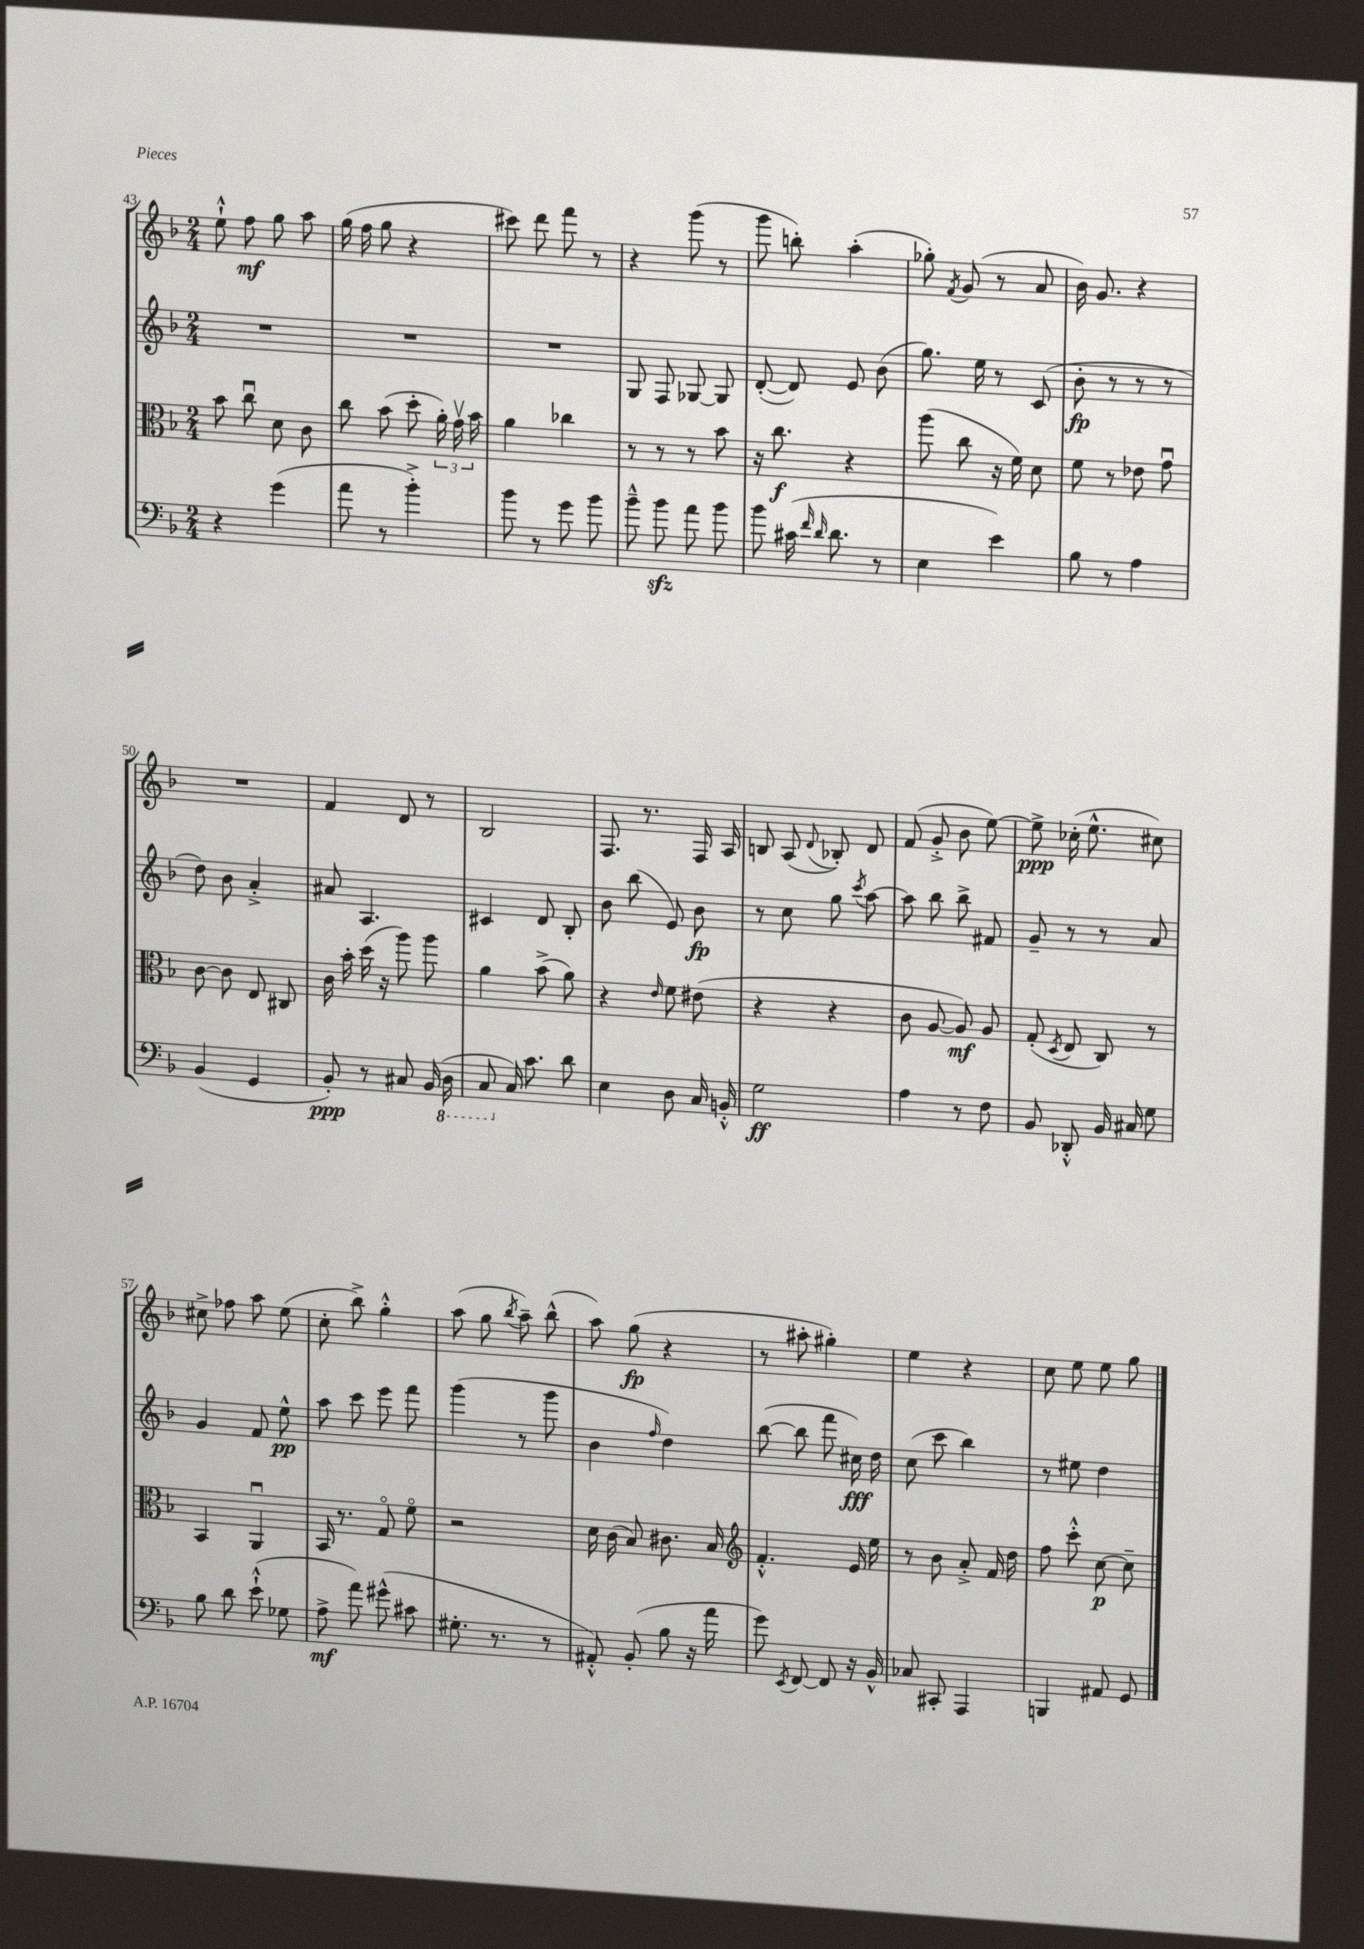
<<
\new StaffGroup <<
\new Staff = "s0" {
    \clef treble \key f \major \numericTimeSignature \time 2/4
    \autoBeamOff e''8-!-^ f''8\mf g''8 a''8 |
    g''16( f''16 g''8 r4 |
    cis'''8) d'''8 f'''8 r8 |
    r4 g'''8( r8 |
    g'''8 b''8-.) a''4-.( |
    ges''8-.) \acciaccatura { f'8 } g'8( r8 a'8 |
    bes'16) g'8. r4 |
    R2 |
    f'4 d'8 r8 |
    bes2 |
    f8. r8. f16 a16 |
    b8 a8( \appoggiatura { d'8 } bes8-.) d'8 |
    f'8( g'8-.-> bes'8 e''8~) |
    e''8->\ppp ces''16-.( e''8.-^ cis''8) |
    cis''8-> fes''8 a''8 e''8( |
    c''8-. bes''8->) g''4-.-^ |
    a''8( g''8 \acciaccatura { bes''8 } a''8--) bes''8-^( |
    a''8) g''8\fp( r4 |
    r8 ais''8-. gis''4-.) |
    e''4 r4 |
    c''8 e''8 e''8 g''8 \bar "|." |
}
\new Staff = "s1" {
    \clef treble \key f \major \numericTimeSignature \time 2/4
    \autoBeamOff R2 |
    R2 |
    R2 |
    g8 f8 ges8~ ges8 |
    d'8~-.( d'8) e'8 bes'8( |
    g''8.) e''16 r8 c'8( |
    bes'8-.\fp r8 r8 r8 |
    d''8) bes'8 a'4-.-> |
    ais'8 a4. |
    cis'4 d'8 bes8-. |
    bes'8 bes''8( e'8) bes'8\fp |
    r8 c''8 g''8 \acciaccatura { c'''8 } a''8~ |
    a''8 bes''8 bes''8-> fis'8 |
    g'8-- r8 r8 a'8 |
    g'4 f'8 e''8-^\pp |
    a''8 c'''8 e'''8 f'''8 |
    g'''4( r8 g'''8 |
    bes'4 \grace { f''16 } d''4) |
    bes''8~( bes''8 f'''8 cis''16\fff) d''16 |
    c''8( c'''8 bes''4) |
    r8 eis''8 d''4 \bar "|." |
}
\new Staff = "s2" {
    \clef alto \key f \major \numericTimeSignature \time 2/4
    \autoBeamOff bes'8 c''8\downbow d'8 c'8 |
    c''8 bes'8( d''8-. \tuplet 3/2 { a'16-.) g'16\upbow bes'16 } |
    a'4 ces''4 |
    r8 r8 r8 bes'8 |
    r16 c''8.\f r4 |
    a''8( c''8 r16 f'16) d'8 |
    f'8 r8 ees'8 g'8\downbow |
    c'8~ c'8 e8 cis8 |
    c'16 bes'16-. d''16( r16 a''8) a''8 |
    a'4 bes'8->( a'8) |
    r4 \grace { e'16 } f'8 eis'8( |
    r4 r4 |
    c'8 a8~ a8\mf) a8 |
    g8-.( \acciaccatura { d8 } e8 c8) r8 |
    bes,4 a,4\downbow |
    bes,16 r8. g8\flageolet f'8\flageolet |
    r2 |
    d'16 c'16( bes8) cis'8. bes16 |
    \clef treble f'4.-.-^ e'16 e''16 |
    r8 bes'8 a'8-.-> f'16 d''16 |
    f''8 c'''8-.-^ c''8~\p c''8-- \bar "|." |
}
\new Staff = "s3" {
    \clef bass \key f \major \numericTimeSignature \time 2/4
    \autoBeamOff r4 g'4( |
    a'8 r8 bes'4-.->) |
    bes'8 r8 g'8 bes'8 |
    bes'8---^ bes'8\sfz a'8 bes'8 |
    bes'8 cis'16( \grace { f'16 d'16 } d'8. r8 |
    e4 e'4) |
    bes8 r8 a4 |
    bes,4( g,4 |
    bes,8-.\ppp) r8 cis8 bes,16( \ottava #-1 d,16 |
    c,8 \ottava #0 c16) c'8. d'8 |
    e4 d8 c16 b,16-.-^ |
    g2\ff |
    a4 r8 f8 |
    bes,8 des,8-.-^ bes,16 cis16 g8 |
    bes8 d'8 e'8-!-^( ges8 |
    a8->\mf a'8) gis'8-^( cis'8 |
    gis8.-. r8. r8 |
    ais,8-.-^) bes,8-.( bes8 r16 a'16 |
    g'8) \acciaccatura { e,8 } f,8~ f,8 r16 bes,16-^ |
    ces8 cis,8-. a,,4 |
    b,,4 ais,8 g,8 \bar "|." |
}
>>
>>
\layout { \context { \Score currentBarNumber = #43 } }
